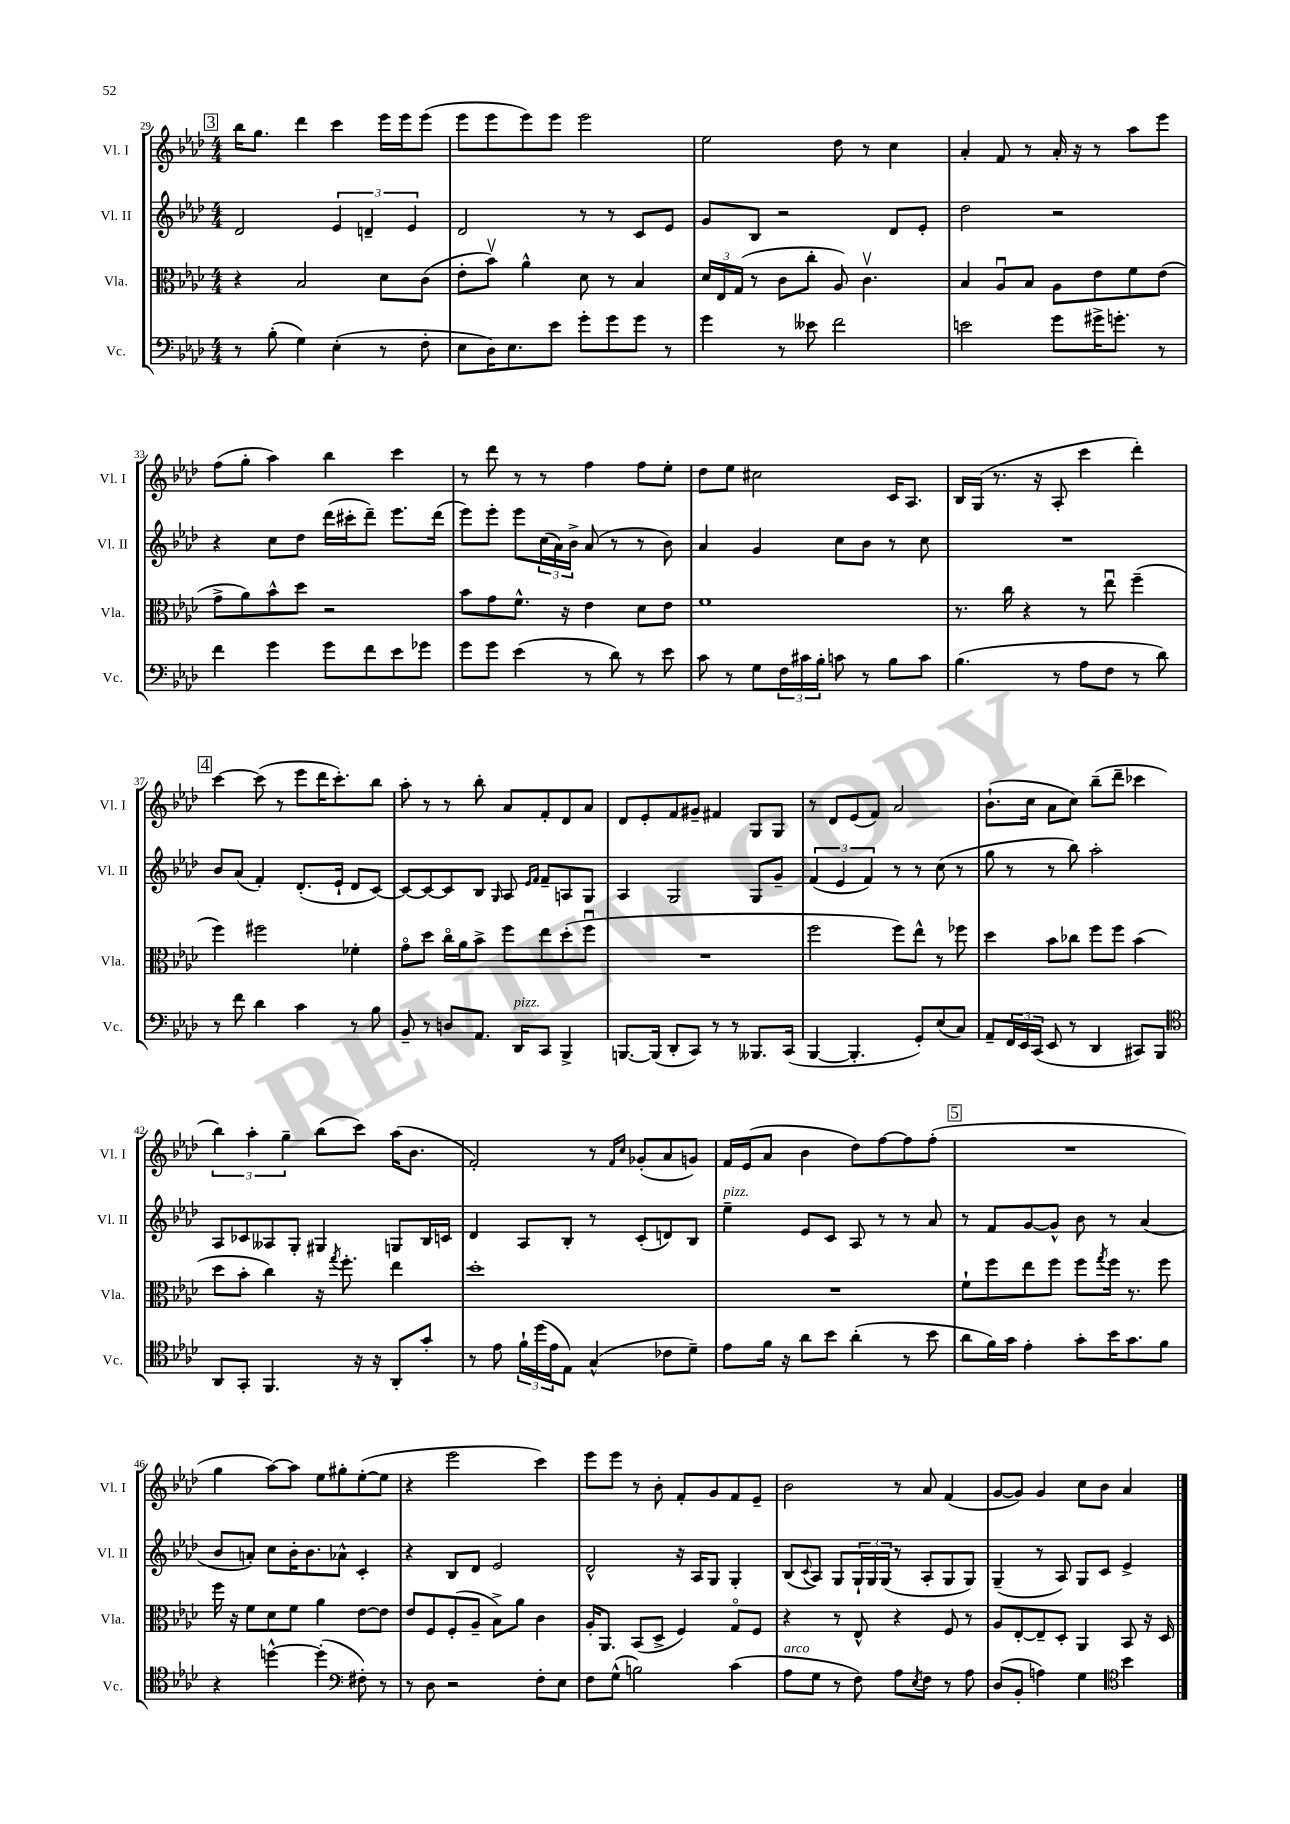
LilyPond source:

<<
\new StaffGroup <<
\new Staff = "s0" \with { instrumentName = "Vl. I" shortInstrumentName = "Vl. I" } {
    \clef treble \key aes \major \numericTimeSignature \time 4/4
    \mark \markup { \box "3" } bes''16 g''8. des'''4 c'''4 ees'''16 ees'''16 ees'''8( |
    ees'''8 ees'''8 ees'''8) ees'''8 ees'''2 |
    ees''2 des''8 r8 c''4 |
    aes'4-. f'8 r8 aes'16-. r16 r8 aes''8 ees'''8 |
    f''8( g''8-. aes''4) bes''4 c'''4 |
    r8 des'''8 r8 r8 f''4 f''8 ees''8-. |
    des''8 ees''8 cis''2 c'16 aes8. |
    bes16 g16( r8. r16 aes8-. c'''4 des'''4-.) |
    \mark \markup { \box "4" } c'''4~ c'''8( r8 ees'''8 des'''16 c'''8.-.) bes''8 |
    aes''8-. r8 r8 bes''8-. aes'8 f'8-. des'8 aes'8 |
    des'8 ees'8-. f'8 gis'8-- fis'4 g8 g8 |
    r8 des'8 ees'8( f'8) aes'2 |
    bes'8.-!( c''16 aes'8 c''8) bes''8--( des'''8-- ces'''4 |
    \tuplet 3/2 { bes''4) aes''4-. g''4-- } bes''8( c'''8) aes''16( bes'8. |
    f'2-.) r8 \grace { f'16 c''16 } ges'8-.( aes'8 g'8) |
    f'16 ees'16( aes'8 bes'4 des''8) f''8~ f''8 f''8-.( |
    \mark \markup { \box "5" } R1 |
    g''4 aes''8~) aes''8 ees''8 gis''8-. ees''8~-.( ees''8 |
    r4 ees'''2 c'''4) |
    ees'''8 ees'''8 r8 bes'8-. f'8-. g'8 f'8 ees'8-- |
    bes'2 r8 aes'8 f'4( |
    g'8~ g'8) g'4 c''8 bes'8 aes'4 \bar "|." |
}
\new Staff = "s1" \with { instrumentName = "Vl. II" shortInstrumentName = "Vl. II" } {
    \clef treble \key aes \major \numericTimeSignature \time 4/4
    \mark \markup { \box "3" } des'2 \tuplet 3/2 { ees'4 d'4-- ees'4 } |
    des'2 r8 r8 c'8 ees'8 |
    g'8 bes8 r2 des'8 ees'8-. |
    des''2 r2 |
    r4 c''8 des''8 des'''16( cis'''16-. des'''8--) ees'''8. des'''16( |
    ees'''8) ees'''8-. ees'''8 \tuplet 3/2 { c''16( aes'16) bes'16-> } aes'8( r8 r8 bes'8) |
    aes'4 g'4 c''8 bes'8 r8 c''8 |
    R1 |
    \mark \markup { \box "4" } bes'8 aes'8( f'4-.) des'8.-.( ees'16-! des'8 c'8~) |
    c'8~ c'8~ c'8 bes8 \grace { g16 } aes8 \grace { ees'16 f'16 } f'8-- a8 g8 |
    aes4 g2 g8 g'8-- |
    \tuplet 3/2 { f'4( ees'4 f'4) } r8 r8 c''8( r8 |
    g''8 r8 r8 bes''8) aes''2-. |
    aes8 ces'8 aeses8 g8-. gis4 g8 bes16 c'16 |
    des'4 aes8 bes8-. r8 c'8-.( d'8) bes8 |
    ees''4--^\markup { \italic "pizz." } ees'8 c'8 aes8 r8 r8 aes'8 |
    \mark \markup { \box "5" } r8 f'8 g'8~ g'8-^ bes'8 r8 aes'4( |
    bes'8 a'8-.) c''8 bes'16-. bes'8. aes'8-^ c'4-. |
    r4 bes8 des'8 ees'2 |
    des'2-^ r16 aes16 g8 g4-. |
    bes8( \appoggiatura { c'8 } aes8) g8 \tuplet 3/2 { g16-! g16 g16( } r8 aes8-. g8 g8) |
    g4--( r8 aes8) g8 c'8 ees'4-> \bar "|." |
}
\new Staff = "s2" \with { instrumentName = "Vla." shortInstrumentName = "Vla." } {
    \clef alto \key aes \major \numericTimeSignature \time 4/4
    \mark \markup { \box "3" } r4 bes2 des'8 c'8( |
    ees'8-. bes'8\upbow) aes'4-^ des'8 r8 bes4 |
    \tuplet 3/2 { des'16 ees16 g16( } r8 c'8 c''8-. aes8) c'4.\upbow |
    bes4 aes8\downbow bes8 aes8 ees'8 f'8 ees'8( |
    g'8-> aes'8) bes'8-^ des''8 r2 |
    bes'8 g'8 f'8.-^ r16 ees'4 des'8 ees'8 |
    f'1 |
    r8. c''16 r4 r8 ees''8\downbow f''4--( |
    \mark \markup { \box "4" } f''4) fis''2 fes'4-. |
    g'8\flageolet des''8 c''16\flageolet aes'16 bes'8-> f''8 ees''8 des''8-.( f''8\downbow |
    R1 |
    f''2 f''8) ees''8-^ r8 fes''8 |
    des''4 bes'8 ces''8 f''8 f''8 bes'4( |
    des''8 bes'8-. c''4) r16 \acciaccatura { g''8 } f''8.-. ees''4 |
    des''1-. |
    R1 |
    \mark \markup { \box "5" } f'8-! f''8 ees''8 f''8 f''8 \acciaccatura { g''8 } f''16 r8. f''8 |
    f''16 r16 f'8 des'8 f'8 aes'4 ees'8~ ees'8 |
    ees'8 f8 f8-.( aes8-- bes8->) aes'8 c'4 |
    aes16-. aes,8. bes,8( des8-> f4) g8\flageolet f8 |
    r4 r8 ees8-^ r4 f8 r8 |
    aes8 ees8~-. ees8-- des8-. aes,4 bes,8 r16 des16 \bar "|." |
}
\new Staff = "s3" \with { instrumentName = "Vc." shortInstrumentName = "Vc." } {
    \clef bass \key aes \major \numericTimeSignature \time 4/4
    \mark \markup { \box "3" } r8 bes8-.( g4) ees4-.( r8 f8-. |
    ees8 des16) ees8. ees'8 g'8-. g'8 g'8 r8 |
    g'4 r8 eeses'8 f'2 |
    e'2 g'8 gis'16-> g'8.-. r8 |
    f'4 g'4 g'8 f'8 ees'8 ges'8 |
    g'8 g'8 ees'4( r8 des'8) r8 ees'8 |
    c'8 r8 g8 \tuplet 3/2 { f16 cis'16 bes16-. } c'8 r8 bes8 c'8 |
    bes4.( r8 aes8 f8 r8 des'8) |
    \mark \markup { \box "4" } r8 f'8 des'4 c'4 r8 bes8 |
    bes,8-- r8 d8 aes,8. des,16^\markup { \italic "pizz." } c,8 bes,,4-> |
    b,,8.~ b,,16( des,8-. c,8) r8 r8 beses,,8. c,16( |
    bes,,4~ bes,,4.-. g,8-.) ees8( c8) |
    aes,8-- \tuplet 3/2 { f,16 ees,16 c,16( } ees,8 r8 des,4 cis,8) bes,,8 |
    \clef tenor aes,8 g,8-. f,4. r16 r16 aes,8-. g'8-. |
    r8 ees'8 \tuplet 3/2 { f'16-! des''16( ees'16 } ees8) g4-^( ces'8 des'8--) |
    ees'8 f'16 r16 aes'8 bes'8 aes'4-.( r8 bes'8 |
    \mark \markup { \box "5" } aes'8 f'16) g'16 ees'4-. g'8-. bes'16 g'8. f'8 |
    r4 d''4~-^ d''4-.( \clef bass fis8-.) r8 |
    r8 des8 r2 f8-. ees8 |
    f8 g8-^( b2) c'4( |
    aes8^\markup { \italic "arco" } g8 r8 f8) aes8 \acciaccatura { ees8 } f8 r8 aes8 |
    des8( bes,8-. a4) g4 \clef tenor bes'4 \bar "|." |
}
>>
>>
\layout { \context { \Score currentBarNumber = #29 } }
